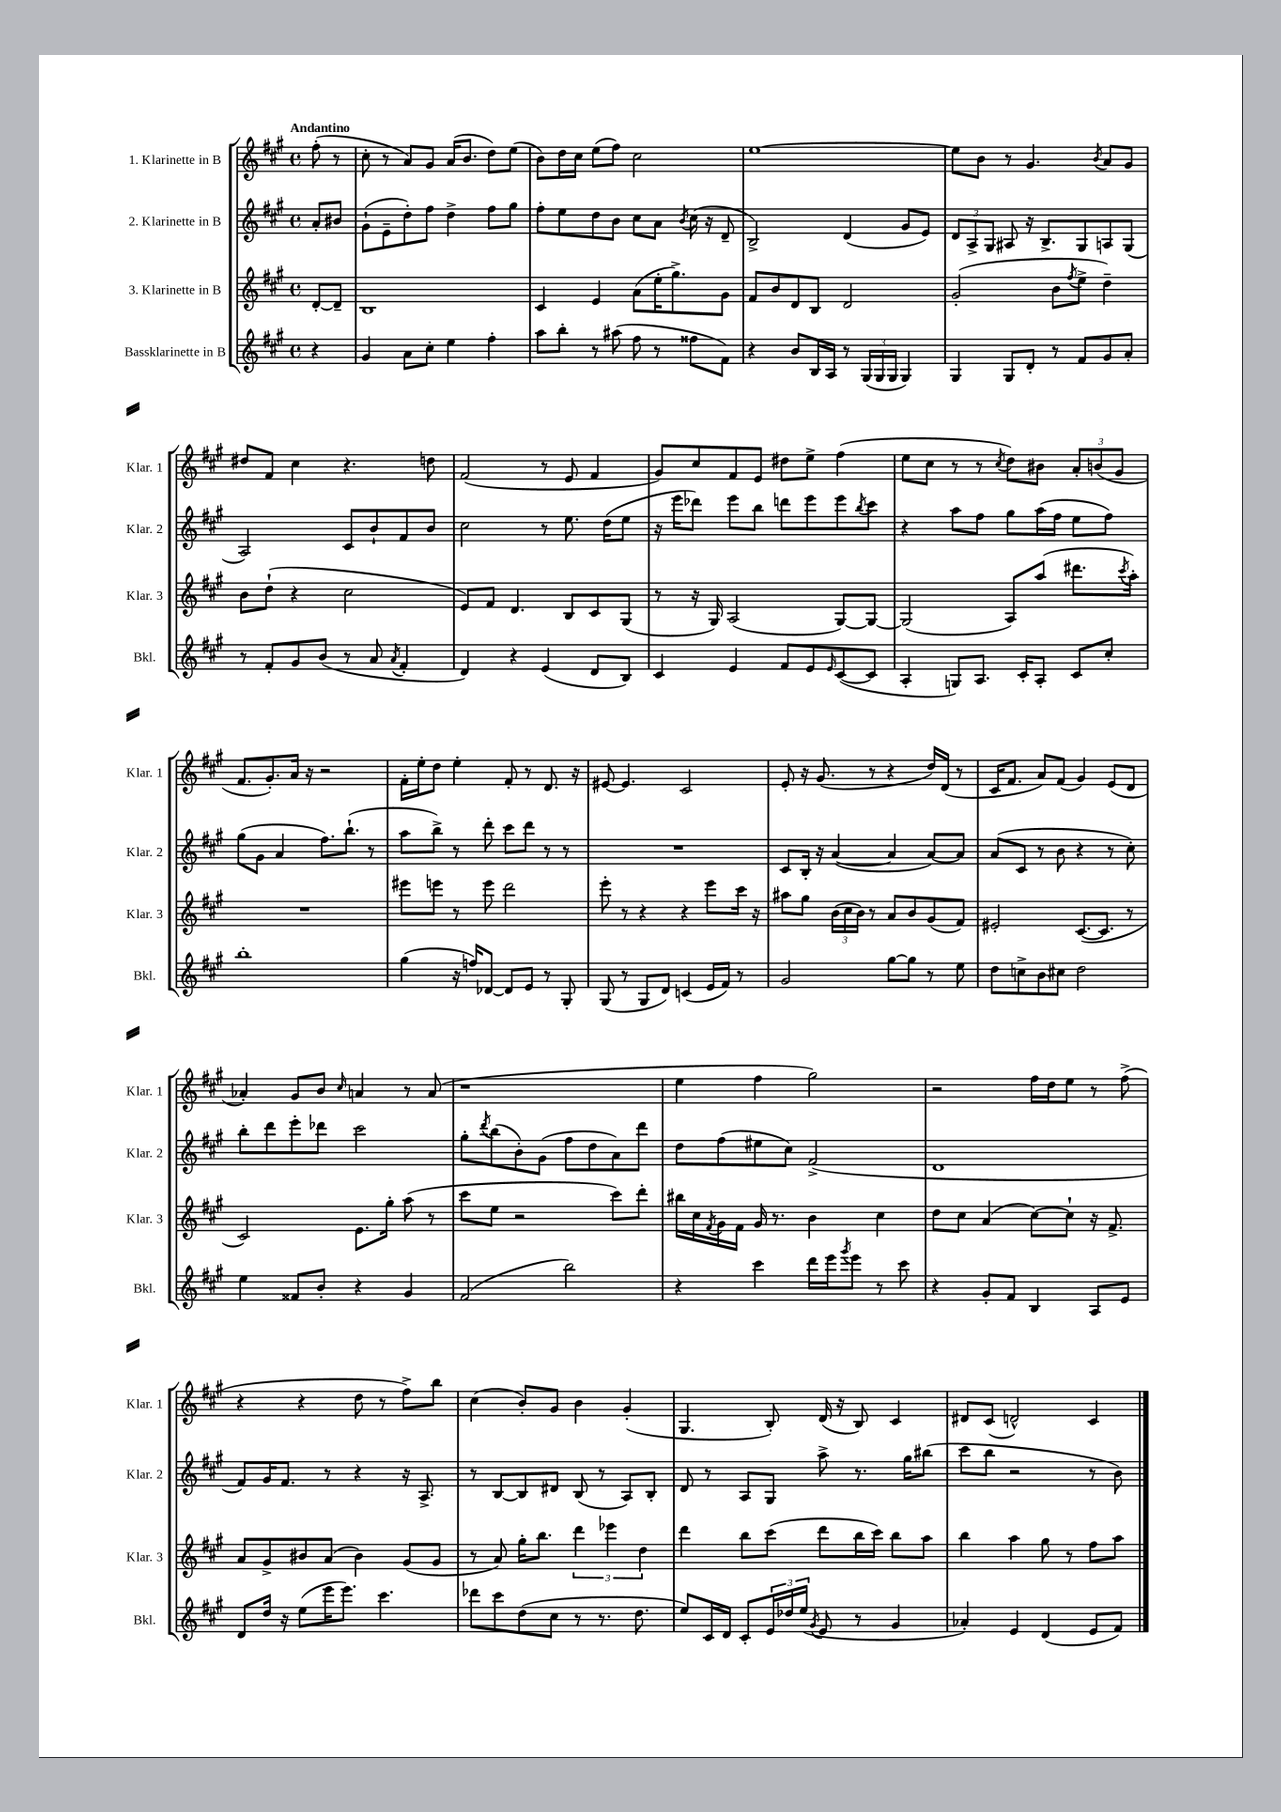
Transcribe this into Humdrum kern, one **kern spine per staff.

**kern	**kern	**kern	**kern
*staff4	*staff3	*staff2	*staff1
*clefG2	*clefG2	*clefG2	*clefG2
*k[f#c#g#]	*k[f#c#g#]	*k[f#c#g#]	*k[f#c#g#]
*M4/4	*M4/4	*M4/4	*M4/4
*met(c)	*met(c)	*met(c)	*met(c)
4r	[8d'	8a'	(8ff#'
.	8d~]	8b#	8r
=	=	=	=
4g#	1B	(8g#`	8cc#'
.	.	8e~	8r
8a	.	8dd')	8a)
8cc#'	.	8ff#	8g#
4ee	.	4dd^	(16a
.	.	.	8.b
4ff#'	.	8ff#	8dd)
.	.	8gg#	(8ee
=	=	=	=
8aa	4c#	8ff#'	8b)
8bb'	.	8ee	16dd
.	.	.	16cc#
8r	4e	8dd	(8ee
(8aa#	.	8b	8ff#)
8ff#	(8a	8cc#	2cc#
8r	16ee'	8a	.
.	8.gg#^)	.	.
.	.	8qb	.
8ff##	.	(16cc#	.
.	.	16r	.
8f#)	8g#	8d~	.
=	=	=	=
4r	8f#	2B^)	[1ee
.	8b	.	.
8b	8d	.	.
16B	8B	.	.
16A	.	.	.
8r	2d	(4d	.
(24G#	.	.	.
24G#	.	.	.
24G#	.	.	.
4G#)	.	8g#	.
.	.	8e)	.
=	=	=	=
4G#	(2g#'	12d	8ee]
.	.	12A^	.
.	.	.	8b
.	.	12G#	.
8G#	.	8A#	8r
8d'	.	16r	4.g#
.	.	8.B^	.
8r	8b	.	.
.	8qff#	.	.
8f#	8ee^	8G#	.
.	.	.	8qb
8g#	4dd~)	8A	8a
8a'	.	(8G#	8g#
=	=	=	=
8r	8b	2A)	8dd#
8f#'	(8dd`	.	8f#
8g#	4r	.	4cc#
(8b	.	.	.
8r	2cc#	8c#	4.r
8a	.	8b`	.
8qa	.	.	.
4f#'	.	8f#	.
.	.	8b	8dd
=	=	=	=
4d)	8e)	2cc#	(2f#
.	8f#	.	.
4r	4.d	.	.
(4e	.	8r	8r
.	8B	8.ee	8e
8d	8c#	.	4f#
.	.	(16dd	.
8B)	(8G#	8ee	.
=	=	=	=
4c#	8r	16r	8g#)
.	.	16eee	.
.	16r	8ddd-)	8cc#
.	16G#)	.	.
4e	(2A	8eee	8f#
.	.	8bb	8e
8f#	.	8ddd	8dd#
8e	.	8eee	8ee^
16qqe	.	.	.
([8c#	[8G#)	8eee	(4ff#
.	.	8qbb	.
8c#]	8G#_	8ccc#	.
=	=	=	=
4A'	(2G#]	4r	8ee
.	.	.	8cc#
8G)	.	8aa	8r
8.A	.	8ff#	8r
.	.	.	8qcc#
.	8A)	8gg#	8dd)
16c#'	.	.	.
8A'	(8aa	(16aa	8b#
.	.	16ff#	.
8c#	8.ddd#	8ee	12a'
.	.	.	(12b
8cc#'	.	8ff#)	.
.	.	.	12g#
.	8qccc#	.	.
.	16aa')	.	.
=	=	=	=
1bb'	1r	(8gg#	8.f#
.	.	8g#	.
.	.	.	8.g#')
.	.	4a	.
.	.	.	16a
.	.	.	16r
.	.	8.ff#)	2r
.	.	(8.bb`	.
.	.	8r	.
=	=	=	=
(4gg#	8eee#	8aa	16f#'
.	.	.	16ee'
.	8eee	8bb^)	8dd
16r	8r	8r	4ee'
16ff)	.	.	.
[8d-	8eee	8ddd'	.
8d-]	2ddd	8ccc#	8f#'
8e	.	8ddd	8r
8r	.	8r	8.d
8G#'	.	8r	.
.	.	.	16r
=	=	=	=
(8G#	8eee'	1r	[8e#
8r	8r	.	4.e#]
8G#	4r	.	.
8d)	.	.	.
(4c	4r	.	2c#
16e	8eee	.	.
16f#)	.	.	.
8r	16ccc#	.	.
.	16r	.	.
=	=	=	=
2g#	8aa#	8c#	8e'
.	8gg#	16B'	16r
.	.	16r	(8.g#
.	(24b	([4a	.
.	24cc#	.	.
.	24b)	.	.
.	8r	.	8r
[8gg#	8a	4a]	4r
8gg#]	8b	.	.
8r	(8g#	[8a)	16dd)
.	.	.	(16d
8ee	8f#)	8a]	8r
=	=	=	=
8dd	2e#'	(8a	16c#
.	.	.	8.f#
8cc^	.	8c#	.
8b	.	8r	8a)
8cc#	.	8b	(8f#
2dd	([8.c#	4r	4g#)
.	8.c#]	.	.
.	.	8r	(8e
.	8r	8cc#')	8d
=	=	=	=
4ee	2c#)	8bb'	4a-')
.	.	8ddd	.
8f##	.	8eee'	8g#
8b'	.	8ddd-	8b
.	.	.	16qqcc#
4r	8.e	2ccc#	4a
.	16gg#'	.	.
4g#	(8aa	.	8r
.	8r	.	(8a
=	=	=	=
(2f#	8ccc#	8gg#'	1r
.	.	8qddd	.
.	8ee	(8bb	.
.	2r	8b')	.
.	.	(8g#	.
2bb)	.	8ff#	.
.	.	8dd	.
.	8ccc#)	8a)	.
.	8ddd'	8ddd	.
=	=	=	=
4r	16bb#	8dd	4ee
.	16cc#	.	.
.	8qf#	.	.
.	16g#	(8ff#	.
.	16f#	.	.
4ccc#	16g#	8ee#	4ff#
.	8.r	.	.
.	.	8cc#)	.
16ddd	4b	(2f#^	2gg#)
16eee	.	.	.
8qggg#	.	.	.
8eee	.	.	.
8r	4cc#	.	.
8ccc#	.	.	.
=	=	=	=
4r	8dd	1d	2r
.	8cc#	.	.
8g#'	(4a	.	.
8f#	.	.	.
4B	[8cc#)	.	16ff#
.	.	.	16dd
.	8cc#`]	.	8ee
8A	16r	.	8r
.	8.f#^	.	.
8e	.	.	(8ff#^
=	=	=	=
8d	8a	8f#)	4r
16dd	8g#^	16g#	.
16r	.	8.f#	.
(8ee	8b#	.	4r
16eee	(8a	8r	.
8.eee)	.	.	.
.	4b#)	4r	8dd
4.ccc#	.	.	8r
.	(8g#	16r	8ff#^)
.	.	8.A^	.
.	8g#	.	8bb
=	=	=	=
8ddd-	8r	8r	(4cc#
8ccc#	8a)	[8B	.
(8dd	16gg#'	8B]	8b')
.	8.bb	.	.
8cc#	.	8d#	8g#
8r	6ddd	(8B	4b
8.r	.	8r	.
.	6eee-	.	.
.	.	8A)	(4g#'
8.dd	.	.	.
.	6dd	.	.
.	.	8B'	.
=	=	=	=
8ee)	4ddd	8d	4.G#
16c#	.	8r	.
16d	.	.	.
8c#'	8bb	8A	.
24e	(8ccc#	8G#	8B')
24dd-	.	.	.
(24ee	.	.	.
8qg#	.	.	.
8e	8ddd	8aa^	(16d
.	.	.	16r
8r	16bb	8.r	8B)
.	16ccc#)	.	.
4g#	8bb	.	4c#
.	.	16gg#	.
.	8aa	(8bb#	.
=	=	=	=
4a-')	4bb	8ccc#	8d#
.	.	8bb	(8c#
4e	4aa	2r	2d^^)
(4d	8gg#	.	.
.	8r	.	.
8e	8ff#	8r	4c#
8f#)	8aa	8b)	.
==	==	==	==
*-	*-	*-	*-
